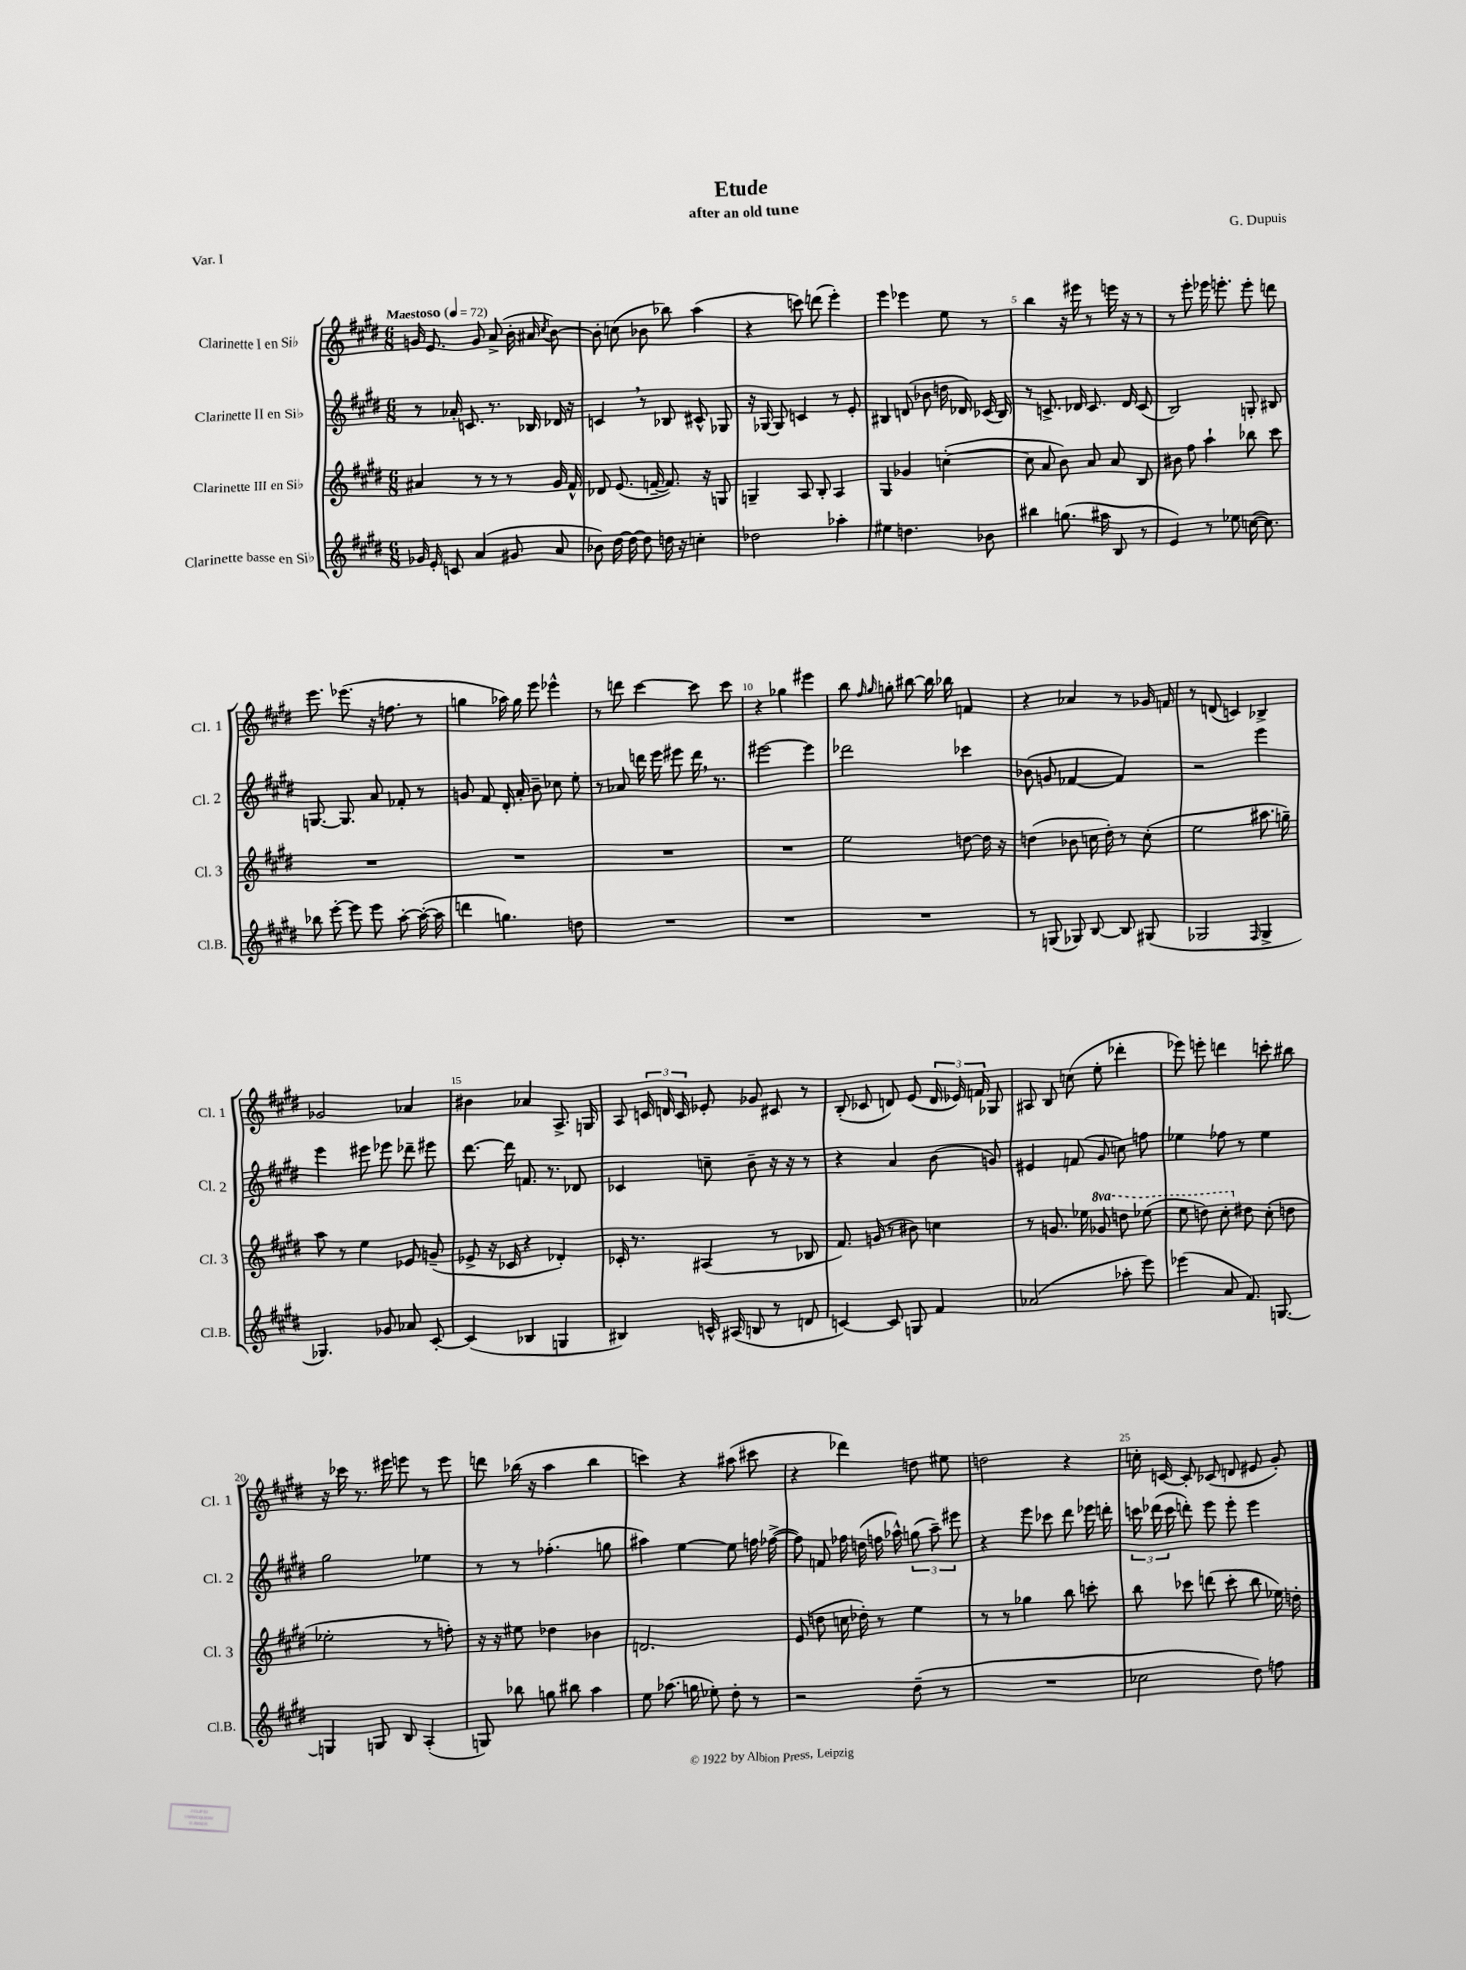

**kern	**kern	**kern	**kern
*staff4	*staff3	*staff2	*staff1
*clefG2	*clefG2	*clefG2	*clefG2
*k[f#c#g#d#]	*k[f#c#g#d#]	*k[f#c#g#d#]	*k[f#c#g#d#]
*M6/8	*M6/8	*M6/8	*M6/8
*MM72	*MM72	*MM72	*MM72
16g-	4a#	8r	16g
16e'	.	.	8.e
8c	.	16a-'	.
.	.	8.c	.
(4a	8r	.	8g
.	8r	8.r	(8a^
8g#	8r	.	16b'
.	.	16B-	16a#
.	.	.	8qcc#
8a	16g#	16d-	[8b)
.	16f#^^	16r	.
=	=	=	=
8b-)	8d-	4c	8b']
[16dd#	(8.e	.	(8cc
16dd#_	.	.	.
8dd#]	.	8r	8b-
.	[16f~	.	.
16dd	8.f])	8B-	8bb-)
16r	.	.	.
4cc'	.	8c#^^	(4aa
.	16r	.	.
.	8G	8G-	.
=	=	=	=
2dd-	4G~	16r	4r
.	.	[16G-	.
.	.	8G-]	.
.	8A	4c	8ccc)
.	8B'	.	(8ddd
4aa-'	4A	8r	4eee')
.	.	8e'	.
=	=	=	=
4ee#	4G#	4B#	4eee
4.dd	4g-	(8d	4eee-
.	.	8b-	.
.	([4cc'	16dd	8ee
.	.	16d-)	.
8b-	.	(16c-	8r
.	.	16B#)	.
=	=	=	=
4bb#	8cc]	8r	4bb
.	8a	8.c^	.
(8.gg	8b)	.	16r
.	.	16d-	16eee#
.	8a	8.c	8r
16aa#	.	.	.
8B	8a	.	16eee
.	.	16d-	16r
8r	8B	(8c	8r
=	=	=	=
4e)	8b#	2B)	8r
.	8ff#	.	8eee'
8r	4aa`	.	16eee-
.	.	.	8.eee'
8ee-	.	.	.
([16cc	8bb-	8G'	8eee'
8.cc])	.	.	.
.	8ccc#	8B#	8ddd
=	=	=	=
8bb-	2.r	[8.G	8.eee
[8eee'	.	.	.
.	.	8.G]	(8.eee-
8eee]	.	.	.
8eee	.	8a	16r
.	.	.	8.ff
[8aa'	.	8f-'	.
(16aa'_	.	8r	8r
16aa]	.	.	.
=	=	=	=
4ddd	2.r	8g	4gg
.	.	8f#	.
4.gg)	.	16d#'	16aa-)
.	.	16a'	16gg
.	.	8b~	8eee
.	.	8cc-	4eee-^^
8dd	.	8ee'	.
=	=	=	=
2.r	2.r	8r	8r
.	.	8a-	8ddd
.	.	16ddd	[4ccc#
.	.	16eee	.
.	.	8eee#	.
.	.	16ddd	8ccc#]
.	.	8.r	.
.	.	.	8ccc#
=	=	=	=
2.r	2.r	[2eee#	4r
.	.	.	4gg-
.	.	4eee#]	4eee#
=	=	=	=
2.r	2ee	2ddd-	8bb
.	.	.	16qqff#
.	.	.	16qqgg#
.	.	.	8gg'
.	.	.	[8bb#
.	.	.	16bb#]
.	.	.	16bb-
.	[8dd	4ccc-	4f
.	16dd]	.	.
.	16r	.	.
=	=	=	=
8r	(4dd	(8b-	4r
(8G	.	8g	.
8G-)	8b-	[4f-	4a-
[8B	16cc	.	.
.	16dd')	.	.
8B]	8r	4f-])	8r
(8G#	(8cc'	.	16g-
.	.	.	16f
=	=	=	=
2G-	2ee	2r	8r
.	.	.	(8d
.	.	.	4c)
16qqF#	.	.	.
4G-^	8.aa#	4eee	4B-^
.	16gg~)	.	.
=	=	=	=
4.G-)	8aa	4eee	2g-
.	8r	.	.
.	4ee	8eee#	.
8g-	.	8eee-	.
8a-	8e-	8ddd-~	4a-
[8c#'	(8g~	8eee#	.
=	=	=	=
(4c#]	8e-^	[8.ddd#	4b#
.	16r	.	.
.	16c-	16ddd#]	.
4B-	4r	8.f	4a-
.	.	8.r	.
4G	4d-')	.	8.A^
.	.	8d-	.
.	.	.	16G
=	=	=	=
4B#)	16c-'	4c-	8A
.	8.r	.	.
.	.	.	24c
.	.	.	24d
.	.	.	24c
16c^^	(4A#	8cc~	8e-'
(16A#	.	.	.
8B	.	8b~	8g-
8r	8r	16r	8c#
.	.	16r	.
8d	8B-	8r	8r
=	=	=	=
[4c)	8.f#)	4r	(8B'
.	.	.	8c-
.	(16g	.	.
8c]	8r	4a	8d)
8G	8b#)	.	(8e
4f#	4cc	(8b	24d
.	.	.	24e-)
.	.	.	24f
.	.	8g)	8G-
=	=	=	=
(2a-	8r	4e#	8A#
.	8.g	.	8B
.	.	(8f	(8cc
.	16ee-	.	.
.	8gg-	8g#	8ee'
8aa-'	8ddd	8cc)	4ddd-'
8eee)	(8eee-	8ff	.
=	=	=	=
(4eee-	8eee	4ee-	8eee-)
.	8ddd)	.	8eee'
8a	8ccc#'	8ff-	4ddd
8.f#)	8dd#	8r	.
.	(8cc#'	4ee-	8ccc'
[8.G	.	.	.
.	8dd	.	8bb#
=	=	=	=
4G]	2ee-'	2gg#	16r
.	.	.	16ccc-
.	.	.	8.r
8G	.	.	.
.	.	.	16eee#
8B	.	.	8eee
(4A'	8r	4ee-	8r
.	8ff')	.	8eee
=	=	=	=
8G)	16r	8r	8ddd
.	16r	.	.
8bb-	8ee#	8r	(16bb-
.	.	.	16r
8gg	4dd-	(4.ff-'	4aa
8bb#	.	.	.
4aa	4b-	.	4bb-
.	.	8gg	.
=	=	=	=
8ee	2.d	4aa#)	4ccc)
(8.aa-	.	.	.
.	.	[4ee	4r
16gg	.	.	.
8ee-')	.	.	.
8dd#'	.	8ee]	(8aa#
8r	.	16ff	8ccc#
.	.	([16ff-^	.
=	=	=	=
2r	(8e	8ff-])	4r
.	8dd	8f	.
.	16cc	16ff-	4ddd-)
.	16dd-')	(16dd	.
.	8r	16ff	.
.	.	16aa-^^)	.
(8dd#~	4ee	(12gg	8dd
.	.	12aa-~)	.
8r	.	.	8ee#
.	.	12eee#	.
=	=	=	=
2.r	8r	4r	2dd
.	8r	.	.
.	4gg-	8eee	.
.	.	8ccc-	.
.	8bb	8ddd#	4r
.	8ccc'	16eee-	.
.	.	16ddd'	.
=	=	=	=
2cc-	8bb	24ccc	16cc'
.	.	(24ddd-	.
.	.	.	[16c
.	.	24ccc	.
.	8ccc-	8ddd')	8c']
.	(8ddd	8eee	(8c-
.	8ccc-'	8eee'	8d
8dd#)	8bb	4eee	8e#
8ff	16ee-)	.	8g#')
.	16dd'	.	.
==	==	==	==
*-	*-	*-	*-
